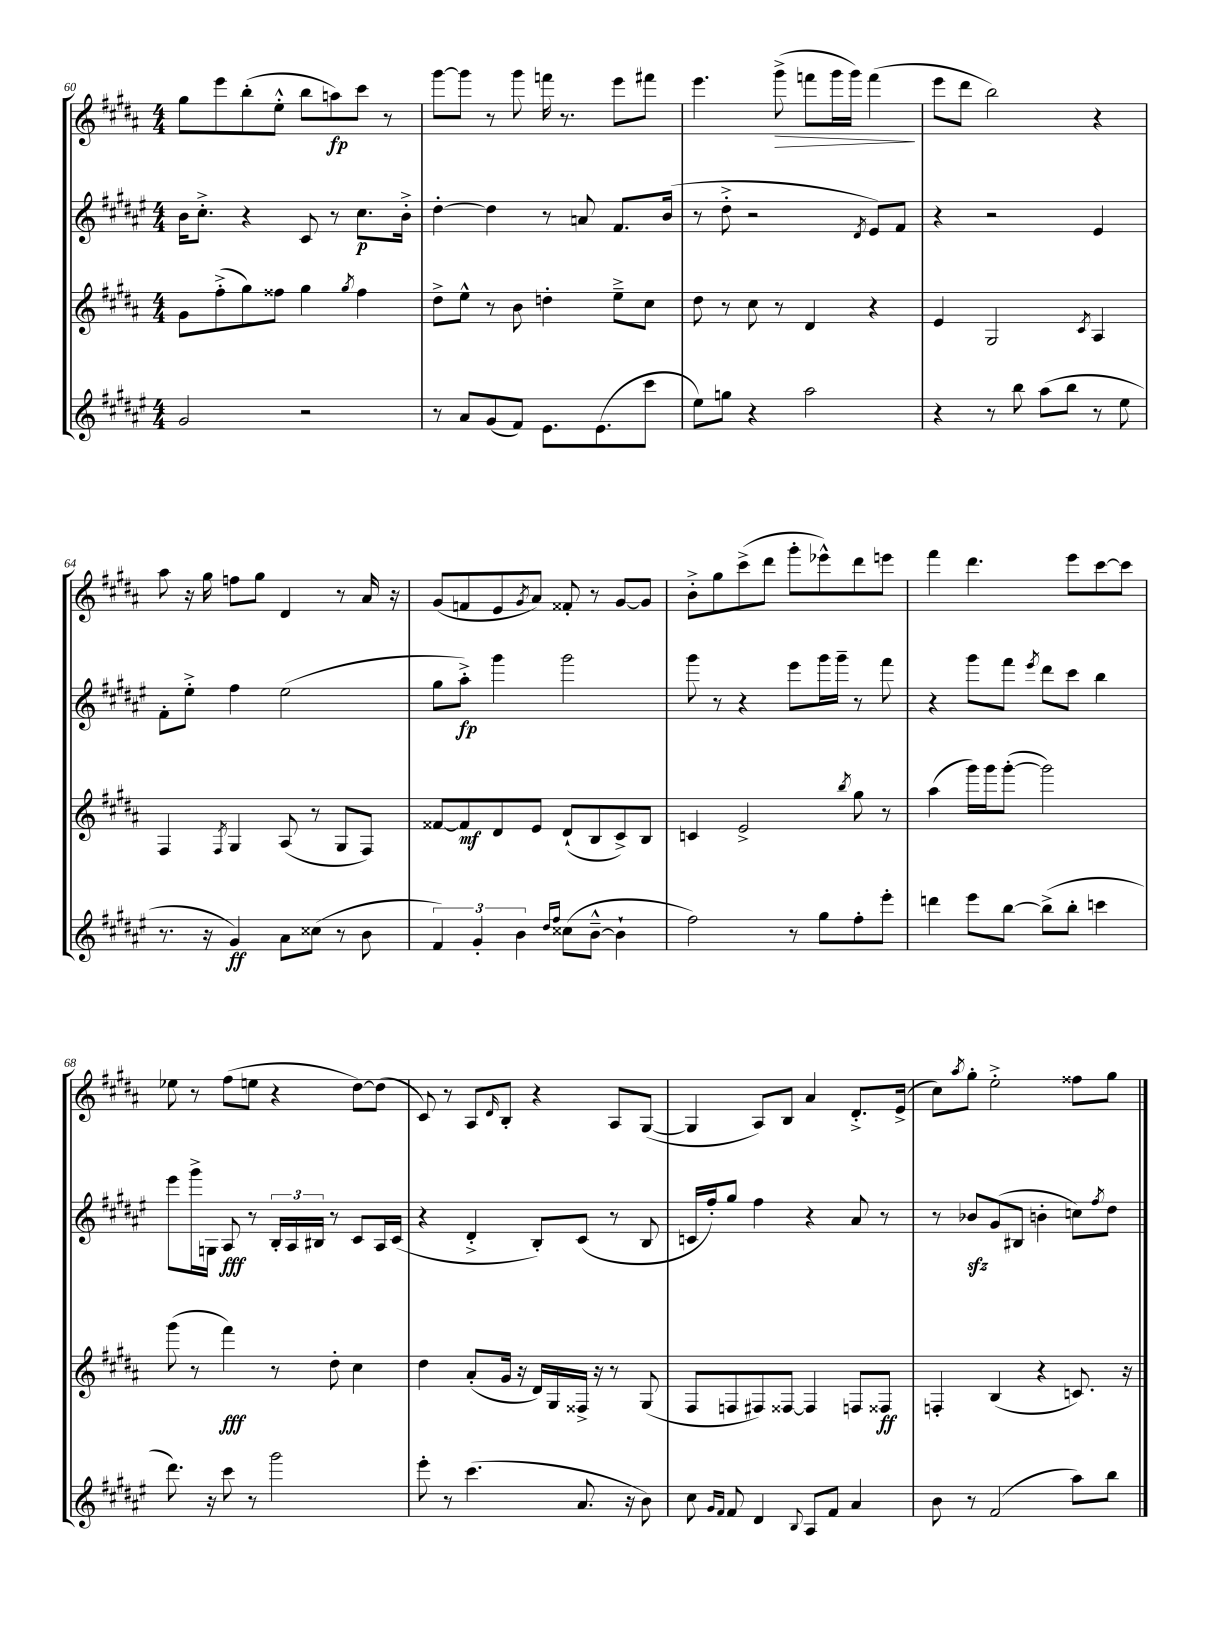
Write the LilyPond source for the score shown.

<<
\new StaffGroup <<
\new Staff = "s0" {
    \clef treble \key b \major \numericTimeSignature \time 4/4
    gis''8 e'''8 b''8-.( e''8-.-^ b''8 a''8\fp) cis'''8 r8 |
    gis'''8~ gis'''8 r8 gis'''8 f'''16 r8. e'''8 fis'''8 |
    e'''4. gis'''8->\>( f'''8 gis'''16 gis'''16) f'''4\!( |
    e'''8 dis'''8 b''2) r4 |
    ais''8 r16 gis''16 f''8 gis''8 dis'4 r8 ais'16 r16 |
    gis'8( f'8 e'8 \acciaccatura { gis'8 } ais'8) fisis'8-. r8 gis'8~ gis'8 |
    b'8-.-> gis''8 cis'''8->( dis'''8 gis'''8-. ees'''8-^) dis'''8 e'''8 |
    fis'''4 dis'''4. e'''8 cis'''8~ cis'''8 |
    ees''8 r8 fis''8( e''8 r4 dis''8~) dis''8( |
    cis'8) r8 ais8 \grace { dis'16 } b8-. r4 ais8 gis8~( |
    gis4 ais8) b8 ais'4 dis'8.-.-> e'16->( |
    cis''8) \acciaccatura { ais''8 } gis''8-. e''2-.-> fisis''8 gis''8 \bar "|." |
}
\new Staff = "s1" {
    \clef treble \key fis \major \numericTimeSignature \time 4/4
    b'16 cis''8.-.-> r4 cis'8 r8 cis''8.\p b'16-.-> |
    dis''4~-. dis''4 r8 a'8 fis'8. b'16( |
    r8 dis''8-.-> r2 \acciaccatura { dis'8 } eis'8) fis'8 |
    r4 r2 eis'4 |
    fis'8-. eis''8-.-> fis''4 eis''2( |
    gis''8 ais''8-.->\fp) gis'''4 gis'''2 |
    gis'''8 r8 r4 eis'''8 gis'''16 gis'''16-- r8 fis'''8 |
    r4 gis'''8 fis'''8 \acciaccatura { eis'''8 } dis'''8 cis'''8 b''4 |
    eis'''8 gis'''16-> g16 ais8\fff r8 \tuplet 3/2 { b16-. ais16 bis16 } r8 cis'8 ais16 cis'16( |
    r4 dis'4-.-> b8-.) cis'8( r8 b8 |
    c'16 fis''16-.) gis''8 fis''4 r4 ais'8 r8 |
    r8 bes'8\sfz gis'8( bis8 b'4-. c''8) \acciaccatura { fis''8 } dis''8 \bar "|." |
}
\new Staff = "s2" {
    \clef treble \key b \major \numericTimeSignature \time 4/4
    gis'8 fis''8-.->( gis''8) fisis''8 gis''4 \acciaccatura { gis''8 } fisis''4 |
    dis''8-> e''8-^ r8 b'8 d''4-. e''8---> cis''8 |
    dis''8 r8 cis''8 r8 dis'4 r4 |
    e'4 gis2 \acciaccatura { cis'8 } ais4 |
    fis4 \acciaccatura { fis8 } gis4 ais8( r8 gis8 fis8) |
    fisis'8~ fisis'8\mf dis'8 e'8 dis'8-!( b8 cis'8->) b8 |
    c'4 e'2-> \acciaccatura { b''8 } gis''8 r8 |
    ais''4( gis'''16) gis'''16 gis'''8~-.( gis'''2) |
    gis'''8( r8 fis'''4\fff) r8 dis''8-. cis''4 |
    dis''4 ais'8-.( gis'16 r16 dis'16) gis16 fisis16-> r16 r8 gis8( |
    fis8 f8 fis8) fisis8~ fisis4 f8 fisis8\ff |
    f4-. b4( r4 c'8.) r16 \bar "|." |
}
\new Staff = "s3" {
    \clef treble \key fis \major \numericTimeSignature \time 4/4
    gis'2 r2 |
    r8 ais'8 gis'8( fis'8) eis'8. eis'8.( cis'''8 |
    eis''8) g''8 r4 ais''2 |
    r4 r8 b''8 ais''8( b''8 r8 eis''8 |
    r8. r16 gis'4\ff) ais'8 cisis''8( r8 b'8 |
    \tuplet 3/2 { fis'4) gis'4-. b'4 } \grace { dis''16 fis''16 } cisis''8( b'8~---^ b'4-! |
    fis''2) r8 gis''8 fis''8-. eis'''8-. |
    d'''4 eis'''8 b''8~ b''8->( b''8-. c'''4 |
    dis'''8.) r16 cis'''8 r8 gis'''2 |
    eis'''8-. r8 cis'''4.( ais'8. r16 b'8) |
    cis''8 \grace { gis'16 fis'16 } fis'8 dis'4 \appoggiatura { b8 } ais8 fis'8 ais'4 |
    b'8 r8 fis'2( ais''8) b''8 \bar "|." |
}
>>
>>
\layout { \context { \Score currentBarNumber = #60 } }
